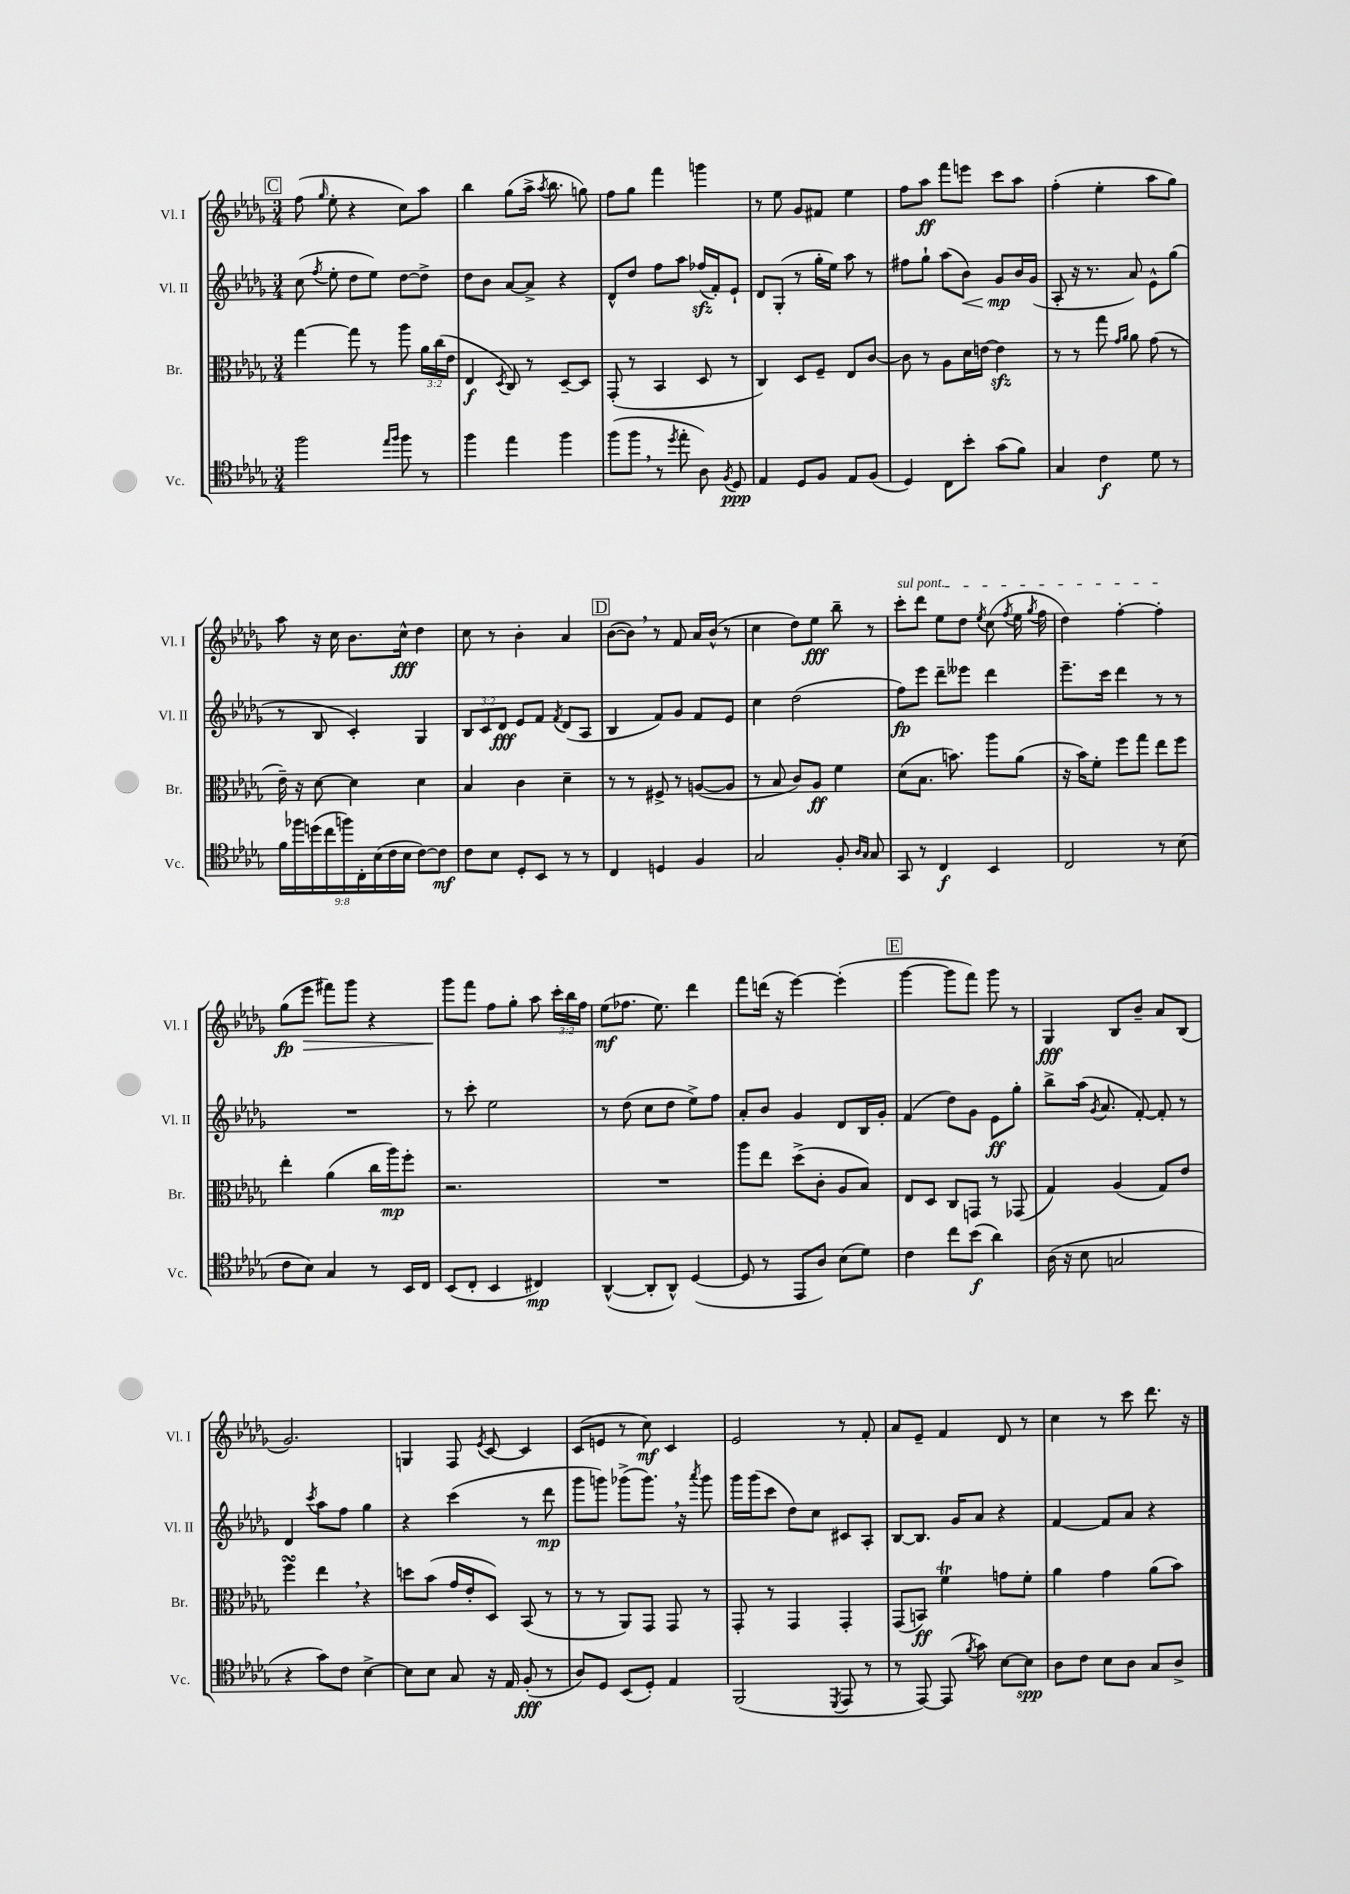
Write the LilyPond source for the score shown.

<<
\new StaffGroup <<
\new Staff = "s0" \with { instrumentName = "Vl. I" shortInstrumentName = "Vl. I" } {
    \clef treble \key des \major \numericTimeSignature \time 3/4 \override Staff.TupletNumber.text = #tuplet-number::calc-fraction-text
    \autoBeamOff \mark \markup { \box "C" } f''8( \grace { ges''16 } ees''8-. r4 c''8[) aes''8] |
    bes''4 ges''8[( aes''16]-> \acciaccatura { aes''8 } bes''8. g''8) |
    f''8[ ges''8] f'''4 g'''4 |
    r8 ees''8 ges'8[ fis'8] ees''4 |
    f''8[ aes''8]\ff f'''8[ e'''8] c'''8[ aes''8] |
    f''4-.( ees''4-. aes''8[ ges''8]) |
    aes''8 r16 c''16 bes'8.[ c''16]-^\fff des''4 |
    c''8 r8 bes'4-. aes'4 |
    \mark \markup { \box "D" } bes'8[~( bes'8]) \breathe r8 f'8 aes'16[ bes'16]-^( r8 |
    c''4 des''8[) ees''8]\fff bes''8-- r8 |
    \once \override TextSpanner.bound-details.left.text = \markup { \italic "sul pont." } c'''8[-.\startTextSpan des'''8] ees''8[ des''8] \acciaccatura { ees''8 } c''8( \acciaccatura { f''8 } ees''16 \acciaccatura { ges''8 } f''16 |
    des''4) f''4~-. f''4-.\stopTextSpan |
    ges''8[\fp( ees'''8]\> fis'''8[) ges'''8] r4 |
    ges'''8[\! f'''8] f''8[ ges''8]-. aes''8 \tuplet 3/2 { c'''16[-. bes''16 f''16] } |
    ees''8[\mf( fes''8.] ees''8.) des'''4 |
    f'''8[ d'''16]( r16 ees'''4~) ees'''4-.( |
    \mark \markup { \box "E" } ges'''4~ ges'''8[ f'''8]) ges'''8 r8 |
    ges4\fff bes8[ bes'8]-- aes'8[ bes8]( |
    ges'2.) |
    g4 f8 \acciaccatura { ees'8 } c'8~ c'4 |
    c'8[( e'8] r8 c''8\mf) c'4 |
    ees'2 r8 f'8-. |
    aes'8[ ees'8]-- f'4 des'8 r8 |
    c''4 r8 c'''8 des'''8. r16 \bar "|." |
}
\new Staff = "s1" \with { instrumentName = "Vl. II" shortInstrumentName = "Vl. II" } {
    \clef treble \key des \major \numericTimeSignature \time 3/4 \override Staff.TupletNumber.text = #tuplet-number::calc-fraction-text
    \autoBeamOff \mark \markup { \box "C" } c''8( \acciaccatura { f''8 } ees''8-. des''8[ ees''8]) des''8[~ des''8]-> |
    des''8[ bes'8] aes'8[~ aes'8]-> r4 |
    des'8[-^ des''8] f''8[ aes''8] fes''16[\sfz( f'16-.) ees'8]-! |
    des'8[ ges8]-.( r8 ges''16[-. ees''16]) aes''8 r8 |
    fis''8[ ges''8]-! aes''8[( bes'8]\<) ges'8[\mp\! bes'16 ges'16]( |
    aes8-. r16 r8. aes'8) ees'8[-^ ges''8]( |
    r8 bes8 c'4-.) ges4 |
    \tuplet 3/2 { bes8[ c'8 des'8]\fff } ees'8[ f'8] \acciaccatura { f'8 } des'8[( aes8] |
    \mark \markup { \box "D" } bes4 f'8[) ges'8] f'8[ ees'8] |
    c''4 des''2( |
    f''8[\fp) ees'''8] des'''8[-- eeses'''8] des'''4 |
    ees'''8.[-- c'''16] des'''4 r8 r8 |
    R2. |
    r8 c'''8-. ees''2 |
    r8 des''8( c''8[ des''8] ees''8[->) f''8] |
    aes'8[-. bes'8] ges'4 des'8[ bes16 ges'16]-. |
    \mark \markup { \box "E" } f'4( des''8[) ges'8] ees'8[\ff ges''8]-. |
    bes''8[-> aes''16]( \acciaccatura { ges'8 } aes'8. f'8~-.) f'8-. r8 |
    des'4 \acciaccatura { c'''8 } aes''8[ f''8] ges''4 |
    r4 c'''4( r8 des'''8\mp |
    ges'''8[ g'''8]) ges'''8[->( ges'''8.]) \breathe r16 \acciaccatura { aes'''8 } ges'''8 |
    ges'''16[ ges'''16( c'''8] des''8[) c''8] cis'8[ aes8]-. |
    bes8[~ bes8.] ges'16[ aes'8] r4 |
    f'4~ f'8[ aes'8] r4 \bar "|." |
}
\new Staff = "s2" \with { instrumentName = "Br." shortInstrumentName = "Br." } {
    \clef alto \key des \major \numericTimeSignature \time 3/4 \override Staff.TupletNumber.text = #tuplet-number::calc-fraction-text
    \autoBeamOff \mark \markup { \box "C" } ges''4~ ges''8 r8 aes''8 \tuplet 3/2 { aes'16[ c''16( ees'16] } |
    ees4\f \acciaccatura { des8 } c8) r8 des8[~-- des8] |
    ges,8-.( r8 bes,4 des8 r8 |
    c4) des8[ f8]-- ees8[ c'8]~ |
    c'8 r8 aes8[ des'16 e'16]~ e'4\sfz |
    r8 r8 ges''8 \grace { ges'16[ aes'16] } aes'8 ges'8( r8 |
    ees'16--) r16 des'8~ des'4 des'4 |
    bes4 c'4 des'4-- |
    \mark \markup { \box "D" } r8 r8 fis8-> r8 a8[~( a8] |
    r8 bes8 c'8[) aes8]\ff f'4 |
    des'8[( bes8.] b'8.) aes''8[ aes'8]( |
    r16 bes'16[) f'8]-. f''8[ ges''8] ees''8[ f''8] |
    ees''4-. aes'4( c''16[ aes''16\mp) f''8]-. |
    r2. |
    R2. |
    aes''8[ ees''8] des''8[->( c'8]-. aes8[ bes8]) |
    \mark \markup { \box "E" } ees8[ des8] c8[ g,8] r8 ges,8( |
    ges4) aes4( ges8[) ees'8] |
    f''4\turn ees''4 \breathe r4 |
    d''8[ bes'8]( ges'16[ ees'16-. des8]) bes,8( r8 |
    r8 r8 aes,8[) ges,8] ges,8 r8 |
    ges,8-. r8 ges,4 ges,4-. |
    ges,8[( b,8]\ff) f'4\trill g'8[ f'8]-. |
    aes'4 ges'4 aes'8[( bes'8]) \bar "|." |
}
\new Staff = "s3" \with { instrumentName = "Vc." shortInstrumentName = "Vc." } {
    \clef tenor \key des \major \numericTimeSignature \time 3/4 \override Staff.TupletNumber.text = #tuplet-number::calc-fraction-text
    \autoBeamOff \mark \markup { \box "C" } f''2 \grace { ees''16[ f''16] } f''8 r8 |
    f''4 ees''4 f''4 |
    f''8[( f''8] \breathe r8 \acciaccatura { des''8 } ees''8-. aes8) \acciaccatura { f8 } des8\ppp |
    ees4 des8[ f8] ees8[ f8]( |
    des4) c8[ bes'8]-. ges'8[( f'8]) |
    ges4 c'4\f des'8 r8 |
    \tuplet 9/8 { f'16[ fes''16 d''16( c''16 f''16) c16-. bes16( c'16 bes16] } c'8[~) c'8]\mf |
    c'8[ bes8] des8[-. bes,8] r8 r8 |
    \mark \markup { \box "D" } c4 d4 f4 |
    ges2 f8-. \grace { aes16[ ges16] } ges8 |
    ges,8 r8 c4\f bes,4 |
    c2 r8 bes8( |
    c'8[ bes8]) ges4 r8 bes,16[ c16] |
    bes,8[( c8]-. bes,4 cis4\mp) |
    aes,4~-^( aes,8[-. aes,8]-^) des4~( |
    des8 r8 ees,8[ aes8]) bes8[( des'8]) |
    \mark \markup { \box "E" } c'4 c''8[ bes'8]\f( aes'4) |
    aes16( r16 bes8 g2 |
    r4 ges'8[) c'8] bes4~-> |
    bes8[ bes8] ges8 r16 ees16 f8-.\fff( r8 |
    aes8[) des8] bes,8[( des8]-.) ees4 |
    f,2( \acciaccatura { des,8 } ees,8 r8 |
    r8 ees,8~) ees,8( \acciaccatura { f'8 } ges'8) bes8[~ bes8]\spp |
    aes8[ c'8] bes8[ aes8] ges8[ aes8]-> \bar "|." |
}
>>
>>
\layout { \context { \Score \remove "Bar_number_engraver" } }
